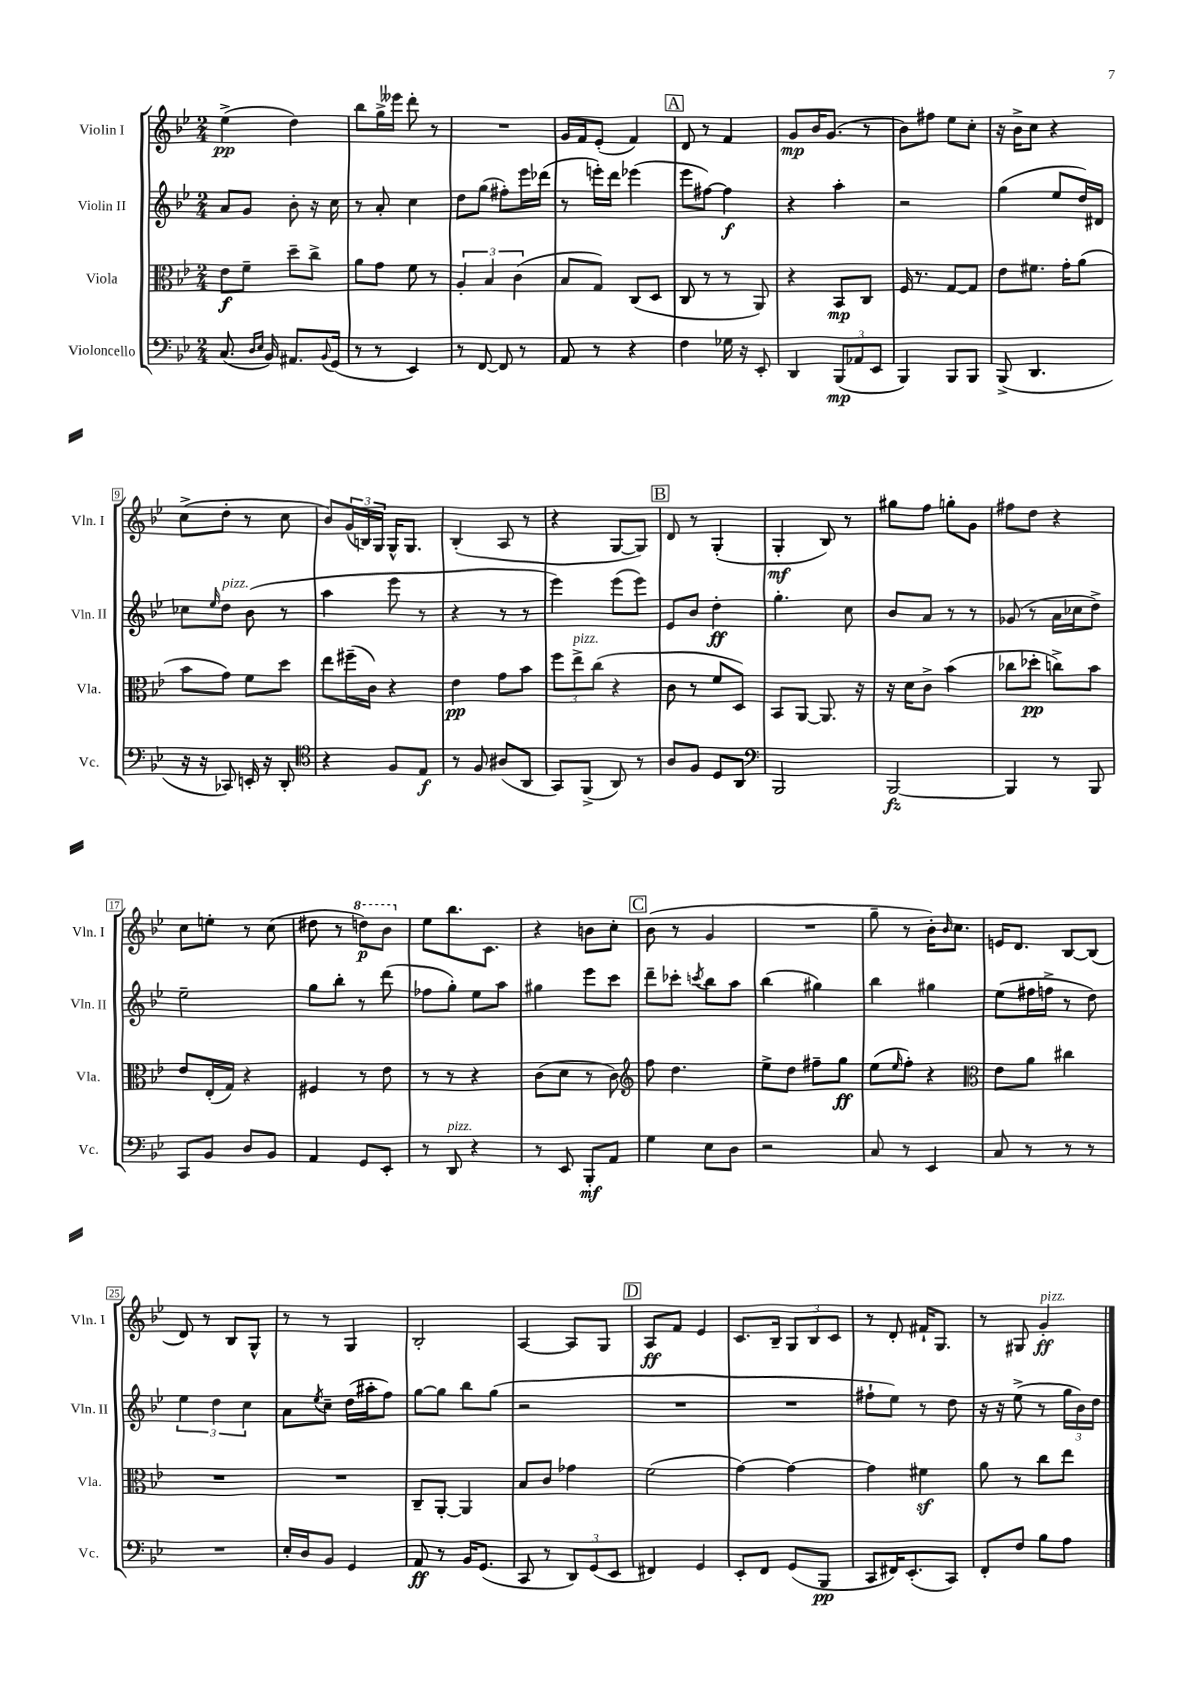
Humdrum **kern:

**kern	**kern	**kern	**kern
*staff4	*staff3	*staff2	*staff1
*clefF4	*clefC3	*clefG2	*clefG2
*k[b-e-]	*k[b-e-]	*k[b-e-]	*k[b-e-]
*M2/4	*M2/4	*M2/4	*M2/4
(8.C	8e-	8a	(4ee-^
.	8f~	8g	.
16qqD	.	.	.
16qqE-	.	.	.
16BB-)	.	.	.
8.AA#	8dd~	8b-'	4dd)
.	8cc^	16r	.
8qqBB-	.	.	.
(16GG	.	16cc	.
=	=	=	=
8r	8a	8r	8bb-
8r	8g	8a'	16gg^
.	.	.	16eee--
4EE-)	8f	4cc	8ddd'
.	8r	.	8r
=	=	=	=
8r	6A'	8dd	2r
[8FF	.	(8gg	.
.	6B-	.	.
8FF]	.	8ff#')	.
.	(6c	.	.
8r	.	16eee-	.
.	.	(16ddd-	.
=	=	=	=
8AA	8B-	8r	16g
.	.	.	16f
8r	8G)	16eee')	(8e-'
.	.	16ddd	.
4r	(8C	(4eee-	4f)
.	8D	.	.
=	=	=	=
4F	8C	8eee-	8d
.	8r	[8ff#)	8r
16G-	8r	4ff#]	4f
16r	.	.	.
8EE-'	8AA)	.	.
=	=	=	=
4DD	4r	4r	8g
.	.	.	16b-
.	.	.	(8.g
(12BBB-	8BB-	4aa'	.
12AA-	.	.	.
.	8C	.	8r
12EE-	.	.	.
=	=	=	=
4BBB-)	16F	2r	8b-)
.	8.r	.	.
.	.	.	8ff#
8BBB-	[8G	.	8ee-
8BBB-	8G]	.	8cc'
=	=	=	=
(8BBB-^	8e-	(4gg	16r
.	.	.	16b-^
4.DD	8.f#	.	8cc
.	.	8ee-	4r
.	16g'	.	.
.	(8a	16dd)	.
.	.	16d#	.
=	=	=	=
16r	8b-	8cc-	(8cc^
16r	.	.	.
.	.	16qqee-	.
8CC-)	8g)	8dd	8dd'
16EE'	8f	(8b-	8r
16r	.	.	.
8DD'	8dd	8r	8cc
=	=	=	=
*clefC4	*	*	*
4r	8ee-	4aa	8b-)
.	(16ff#~	.	(24g
.	.	.	24B)
.	16c)	.	.
.	.	.	24G
8F	4r	8eee-	16G^^
.	.	.	8.G
8E-	.	8r	.
=	=	=	=
8r	4e-	4r	(4B-'
8F	.	.	.
(8A#	8g	8r	8A
8AA	8b-	8r	8r
=	=	=	=
8GG)	12ff	4eee-)	4r
.	12ee-^	.	.
(8FF^	.	.	.
.	(12cc	.	.
8AA)	4r	(8eee-	[8G
8r	.	8eee-)	8G])
=	=	=	=
8A	8c	8e-	8d
8F	8r	8b-	8r
8D	8f	4dd'	(4G'
8AA	8D)	.	.
=	=	=	=
*clefF4	*	*	*
2BBB-	8BB-	4.gg'	4G'
.	[8AA	.	.
.	8.AA]	.	8B-)
.	.	8cc	8r
.	16r	.	.
=	=	=	=
[2BBB-	16r	8b-	8gg#
.	16d	.	.
.	8c^	8a	8ff
.	(4b-	8r	8gg'
.	.	8r	8g
=	=	=	=
4BBB-]	8cc-	(8g-	8ff#
.	8dd-'	8r	8dd
8r	8cc^)	16a	4r
.	.	16cc-	.
8BBB-	8b-	8dd^)	.
=	=	=	=
8CC	8e-	2ee-~	8cc
8BB-	(16E-'	.	8ee'
.	16G)	.	.
8D	4r	.	8r
8BB-	.	.	(8cc
=	=	=	=
4AA	4F#	8gg	8dd#
.	.	8bb-'	8r
8GG	8r	8r	8ddd)
8EE-'	8e-	(8ddd	8bb-
=	=	=	=
8r	8r	8ff-	8ee-
8DD	8r	8gg')	8.bb-
4r	4r	8ee-	.
.	.	.	8.c
.	.	8aa	.
=	=	=	=
8r	(8c	4gg#	4r
8EE-	8d	.	.
8BBB-'	8r	8eee-	8b
8AA	8c)	8ccc	8cc'
=	=	=	=
*	*clefG2	*	*
4G	8ff	8ddd~	(8b-
.	4.dd	8ccc-'	8r
.	.	8qccc	.
8E-	.	8bb-	4g
8D	.	8aa	.
=	=	=	=
2r	8ee-^	(4bb-	2r
.	8dd	.	.
.	8ff#~	4gg#)	.
.	8gg	.	.
=	=	=	=
8C	(8ee-	4bb-	8gg~
.	16qqee-	.	.
8r	8ff')	.	8r
4EE-	4r	4gg#	16b-')
.	.	.	16qqb-
.	.	.	8.cc
=	=	=	=
*	*clefC3	*	*
8C	8e-	(8ee-	16e
.	.	.	8.d
8r	8a	16ff#	.
.	.	16ff^	.
8r	4cc#	8r	[8B-
8r	.	8dd)	(8B-]
=	=	=	=
2r	2r	6ee-	8d)
.	.	.	8r
.	.	6dd	.
.	.	.	8B-
.	.	6cc	.
.	.	.	8G^^
=	=	=	=
16E-'	2r	8a	8r
16D	.	.	.
.	.	8qee-	.
8BB-	.	8cc~	8r
4GG	.	(16dd	4G
.	.	16aa#'	.
.	.	8ff)	.
=	=	=	=
8AA	8C~	[8gg	2B-'
8r	[8AA'	8gg]	.
16BB-	4AA]	8bb-	.
(8.GG	.	.	.
.	.	(8gg	.
=	=	=	=
8CC	8B-	2r	[4A
8r	8c	.	.
12DD)	4g-	.	8A]
(12GG	.	.	.
.	.	.	8G
12EE-	.	.	.
=	=	=	=
4FF#)	(2f	2r	8A
.	.	.	8f
4GG	.	.	4e-
=	=	=	=
8EE-'	[4g)	2r	8.c
8FF	.	.	.
.	.	.	16B-~
(8GG	4g_	.	12G
.	.	.	12B-
8BBB-	.	.	.
.	.	.	12c
=	=	=	=
8CC	4g]	8ff#`	8r
16FF#)	.	8ee-)	8d'
(8.EE-'	.	.	.
.	4f#	8r	16f#`
.	.	.	8.G
8CC)	.	8dd	.
=	=	=	=
8FF'	8a	16r	8r
.	.	16r	.
8F	8r	(8ee-^	8G#
8B-	8cc	8r	4g'
8A	8ee-	24gg	.
.	.	24b-)	.
.	.	24dd	.
==	==	==	==
*-	*-	*-	*-
